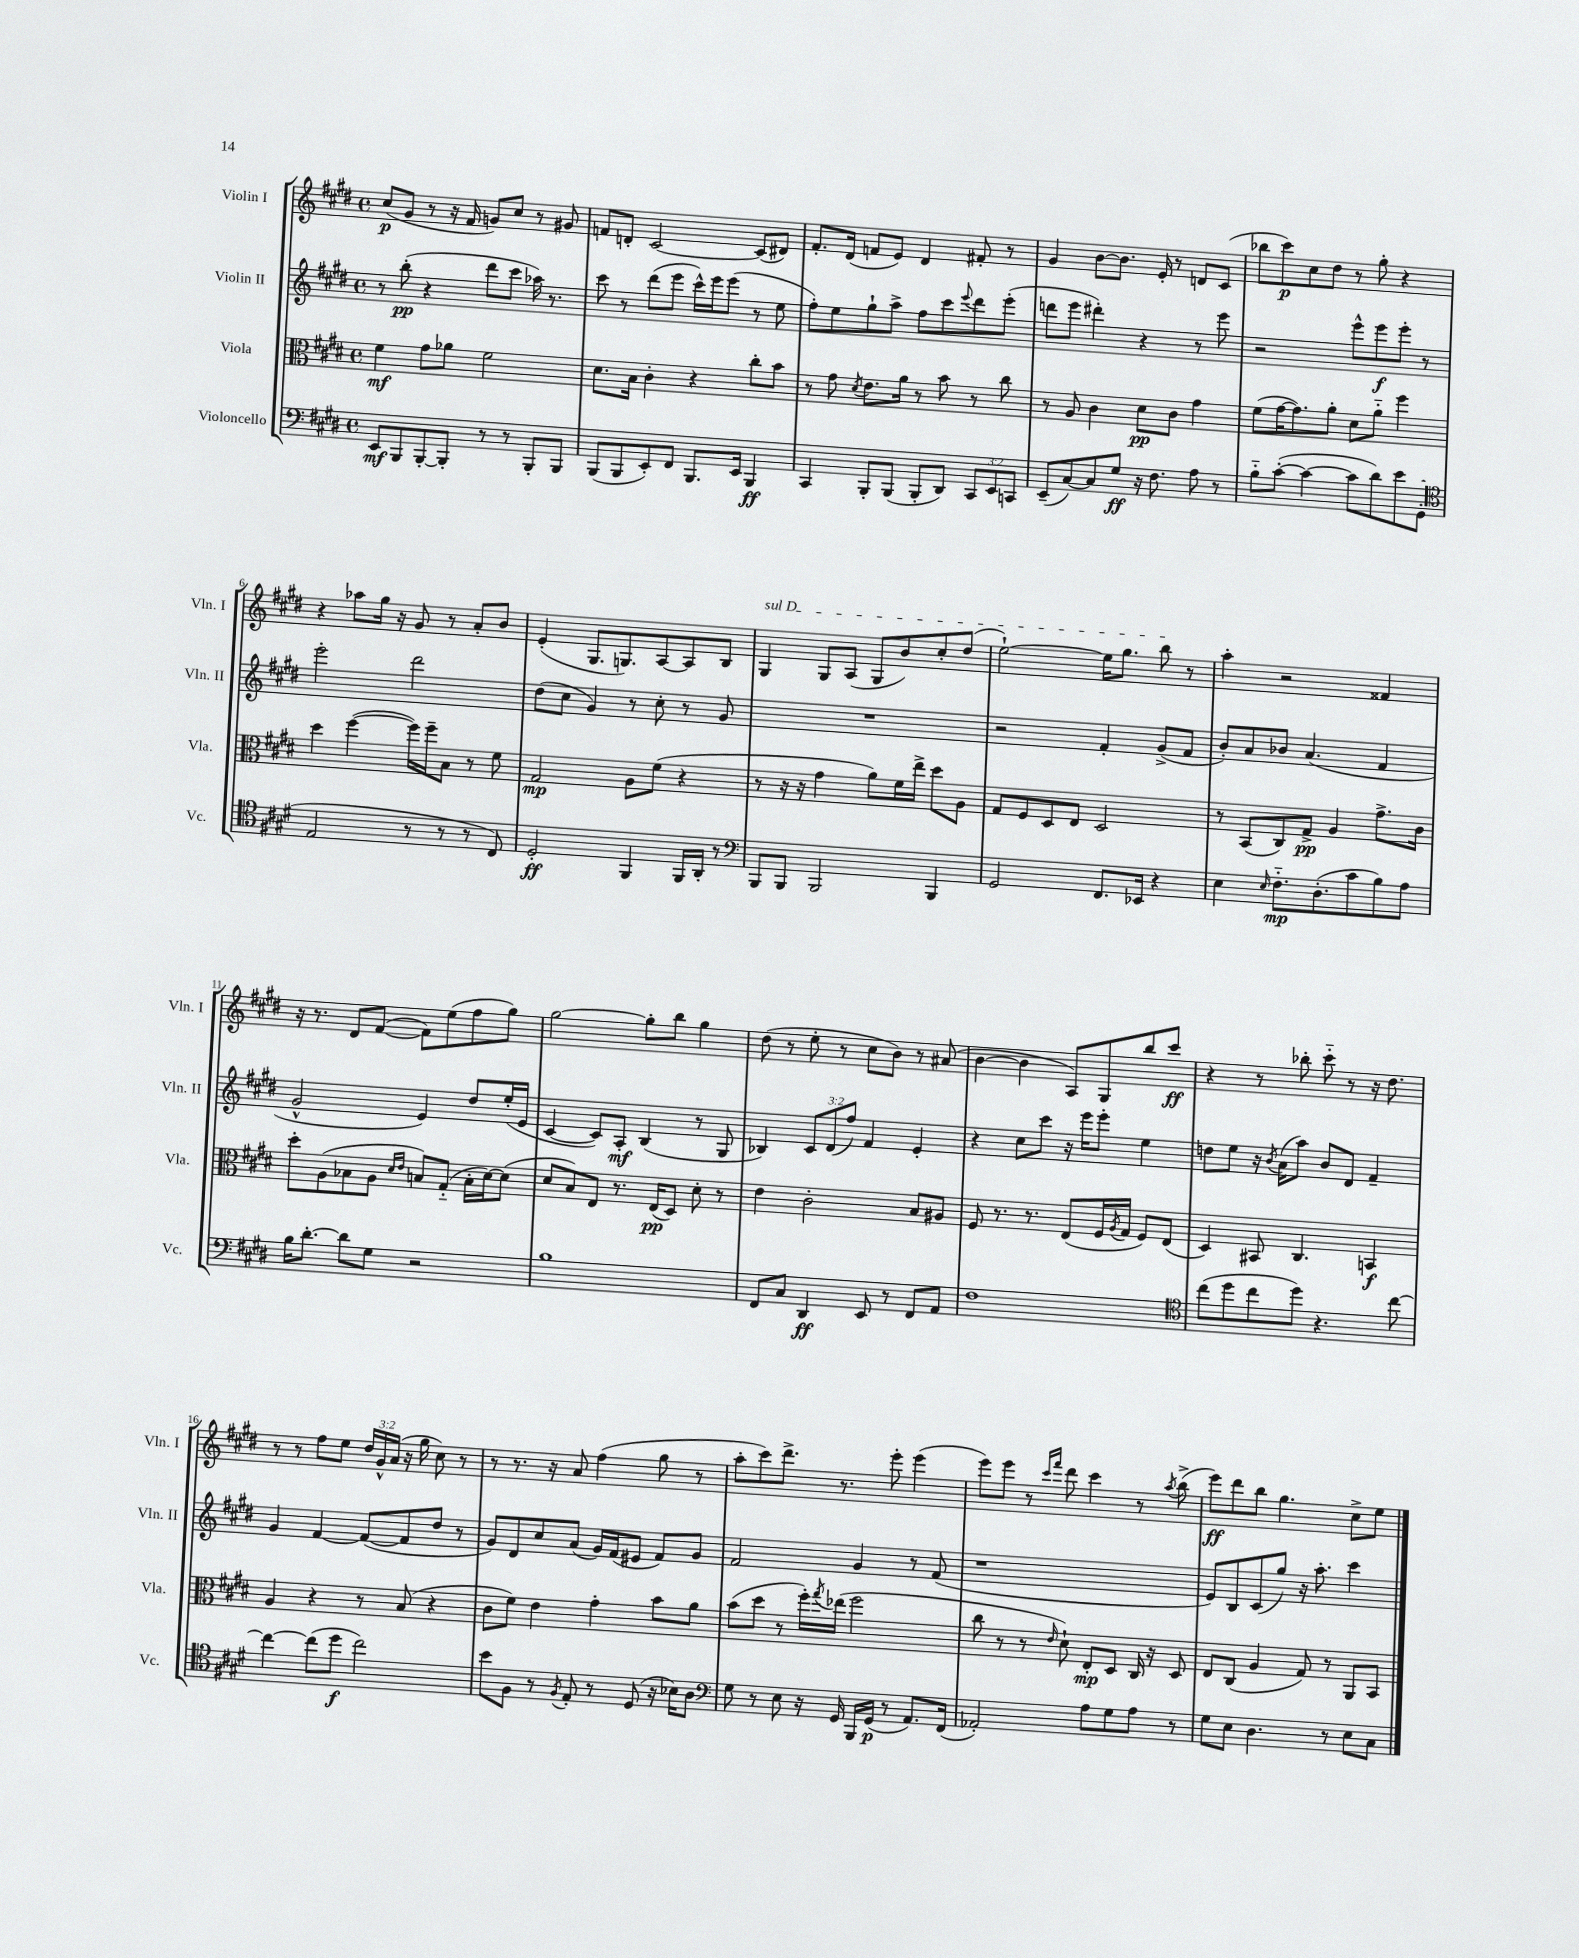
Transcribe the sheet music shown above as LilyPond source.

<<
\new StaffGroup <<
\new Staff = "s0" \with { instrumentName = "Violin I" shortInstrumentName = "Vln. I" } {
    \clef treble \key e \major \defaultTimeSignature \time 4/4 \override Staff.TupletNumber.text = #tuplet-number::calc-fraction-text
    cis''8\p( gis'8 r8 r16 fis'16 g'8) cis''8 r8 gis'8 |
    f'8 d'8-. cis'2~ cis'8( dis'8) |
    fis'8.-. dis'16( f'8 e'8) dis'4 fis'8-. r8 |
    gis'4 b'8~ b'8. e'16-. r8 d'8 cis'8( |
    bes''8 cis'''8\p) cis''8 dis''8 r8 gis''8-. r4 |
    r4 aes''8 gis''16 r16 gis'8 r8 a'8-. b'8 |
    e'4-.( gis8. g8.) a8~ a8 b8 |
    \once \override TextSpanner.bound-details.left.text = \markup { \italic "sul D" } gis4\startTextSpan gis8 a8( gis8 b'8) cis''8-. dis''8( |
    e''2~-!) e''16 gis''8. b''8\stopTextSpan r8 |
    a''4-. r2 fisis'4 |
    r16 r8. dis'8 fis'8~( fis'8) e''8( fis''8 gis''8) |
    gis''2~ gis''8-. b''8 gis''4 |
    dis''8( r8 e''8-. r8 cis''8 b'8) r8 ais'8( |
    b'4~ b'4 a8) gis8 b''8 cis'''8\ff |
    r4 r8 bes''8-. cis'''8-_ r8 r16 dis''8. |
    r8 r8 fis''8 e''8 \tuplet 3/2 { dis''16 gis'16-^ a'16( } r16 gis''16 cis''8) r8 |
    r8 r8. r16 a'8 fis''4( gis''8 r8 |
    a''8-. cis'''8) dis'''8.-> r8. e'''8-. e'''4( |
    e'''8) e'''8 r8 \grace { cis'''16 fis'''16 } dis'''8 cis'''4 r8 \acciaccatura { a''8 } b''8->( |
    e'''8\ff) dis'''8 b''8 gis''4. cis''8-> e''8 \bar "|." |
}
\new Staff = "s1" \with { instrumentName = "Violin II" shortInstrumentName = "Vln. II" } {
    \clef treble \key e \major \defaultTimeSignature \time 4/4 \override Staff.TupletNumber.text = #tuplet-number::calc-fraction-text
    r8 b''8-.\pp( r4 dis'''8 cis'''8 aes''16) r8. |
    cis'''8 r8 dis'''8( e'''8 cis'''16-^) e'''16 e'''8( r8 e''8 |
    fis''8-.) e''8 gis''8-! a''8-> fis''8 cis'''8 \appoggiatura { e'''8 } dis'''8 e'''8-.( |
    d'''8 e'''8 dis'''4-.) r4 r8 e'''8 |
    r2 e'''8-^ e'''8\f e'''8-. r8 |
    e'''2-. dis'''2 |
    dis''8( cis''8 gis'4) r8 cis''8-. r8 gis'8 |
    R1 |
    r2 fis'4-. gis'8->( fis'8 |
    b'8-.) a'8 bes'8 a'4.( fis'4 |
    gis'2-^ e'4) dis''8 e''16-.( e'16 |
    cis'4~ cis'8) a8-.\mf b4( r8 gis8 |
    bes4) \tuplet 3/2 { cis'8 dis'8( fis''8) } fis'4 e'4-. |
    r4 cis''8 cis'''8 r16 e'''16 e'''8-. e''4 |
    d''8 e''8 r16 \acciaccatura { b'8 } a'16( a''8) b'8 dis'8 fis'4-- |
    gis'4 fis'4~ fis'8~( fis'8 dis''8 r8 |
    gis'8) dis'8 cis''8 a'8( gis'16) fis'16( eis'8 fis'8) gis'8 |
    fis'2 gis'4 r8 fis'8( |
    r1 |
    e'8) b8 cis'8( gis''8) r16 a''8.-. cis'''4 \bar "|." |
}
\new Staff = "s2" \with { instrumentName = "Viola" shortInstrumentName = "Vla." } {
    \clef alto \key e \major \defaultTimeSignature \time 4/4
    fis'4\mf gis'8 aes'8 fis'2 |
    dis'8. b16 cis'4-. r4 cis''8-. b'8 |
    r8 gis'8 \acciaccatura { dis'8 } e'8. a'16 r8 b'8 r8 cis''8 |
    r8 a8 cis'4 dis'8\pp cis'8 gis'4 |
    fis'8( gis'16~ gis'8.) a'8-. dis'8 a'8-_ fis''4 |
    dis''4 fis''4~( fis''16) fis''16-- b8 r8 fis'8 |
    gis2\mp a8 fis'8( r4 |
    r8 r16 r16 gis'4 a'8) fis'16 e''16-> dis''8 a8 |
    gis8 fis8 dis8 e8 dis2 |
    r8 b,8( cis8) gis8->\pp a4 gis'8.-> cis'16 |
    dis''8-. a8( bes8 a8 \grace { dis'16 e'16 } b8) gis8-_( b16-. dis'16~) dis'8( |
    dis'8 b8) e8 r8. e16\pp( dis8) dis'8-. r8 |
    e'4 cis'2-. b8 ais8 |
    fis8 r8. r8. e8( fis16 \acciaccatura { a8 } gis16 fis8) e8( |
    dis4) bis,8 cis4. b,4\f |
    a4 r4 r8 b8( r4 |
    cis'8 fis'8) e'4 gis'4-. b'8 a'8 |
    b'8( dis''8 r8 fis''16-.) \acciaccatura { gis''8 } ees''16( fis''2 |
    cis''8 r8 r8 \grace { e'16 } dis'8-!) e8-.\mp dis8 cis16 r16 dis8 |
    e8 cis8( a4 gis8) r8 a,8 b,8 \bar "|." |
}
\new Staff = "s3" \with { instrumentName = "Violoncello" shortInstrumentName = "Vc." } {
    \clef bass \key e \major \defaultTimeSignature \time 4/4 \override Staff.TupletNumber.text = #tuplet-number::calc-fraction-text
    e,8\mf b,,8 b,,8~-. b,,8-. r8 r8 b,,8-. b,,8 |
    b,,8( b,,8 e,8-.) fis,8 b,,8. e,16 b,,4\ff |
    cis,4 b,,8-. b,,8( b,,8-. dis,8) \tuplet 3/2 { cis,8 e,8 c,8 } |
    e,8--( cis8~) cis8 gis8\ff r16 fis8. a8 r8 |
    b8-_ cis'8~-.( cis'4~ cis'8 dis'8) e'8 gis,8-.( |
    \clef tenor e2 r8 r8 r8 cis8) |
    dis2-.\ff fis,4 fis,16 a,16-. r8 |
    \clef bass b,,8 b,,8 b,,2 b,,4 |
    gis,2 fis,8. ees,16 r4 |
    e4 \grace { e16 } fis8.-_\mp dis8.-.( cis'8 b8) a8 |
    b16 dis'8.~-. dis'8 gis8 r2 |
    b1 |
    fis,8 cis8 dis,4\ff e,8 r8 fis,8 a,8 |
    fis1 |
    \clef tenor cis''8( dis''8 cis''8 dis''8) r4. cis''8~ |
    cis''4~ cis''8( dis''8\f cis''2) |
    b'8 fis8 r8 \acciaccatura { fis8 } e8-. r8 dis8( r16 bes16) a8 |
    \clef bass gis8 r8 e8 r16 gis,16 b,,16 gis,16\p( r8 a,8.) fis,16( |
    aes,2-.) a8 gis8 a8 r8 |
    gis8 e8 dis4. r8 e8 cis8 \bar "|." |
}
>>
>>
